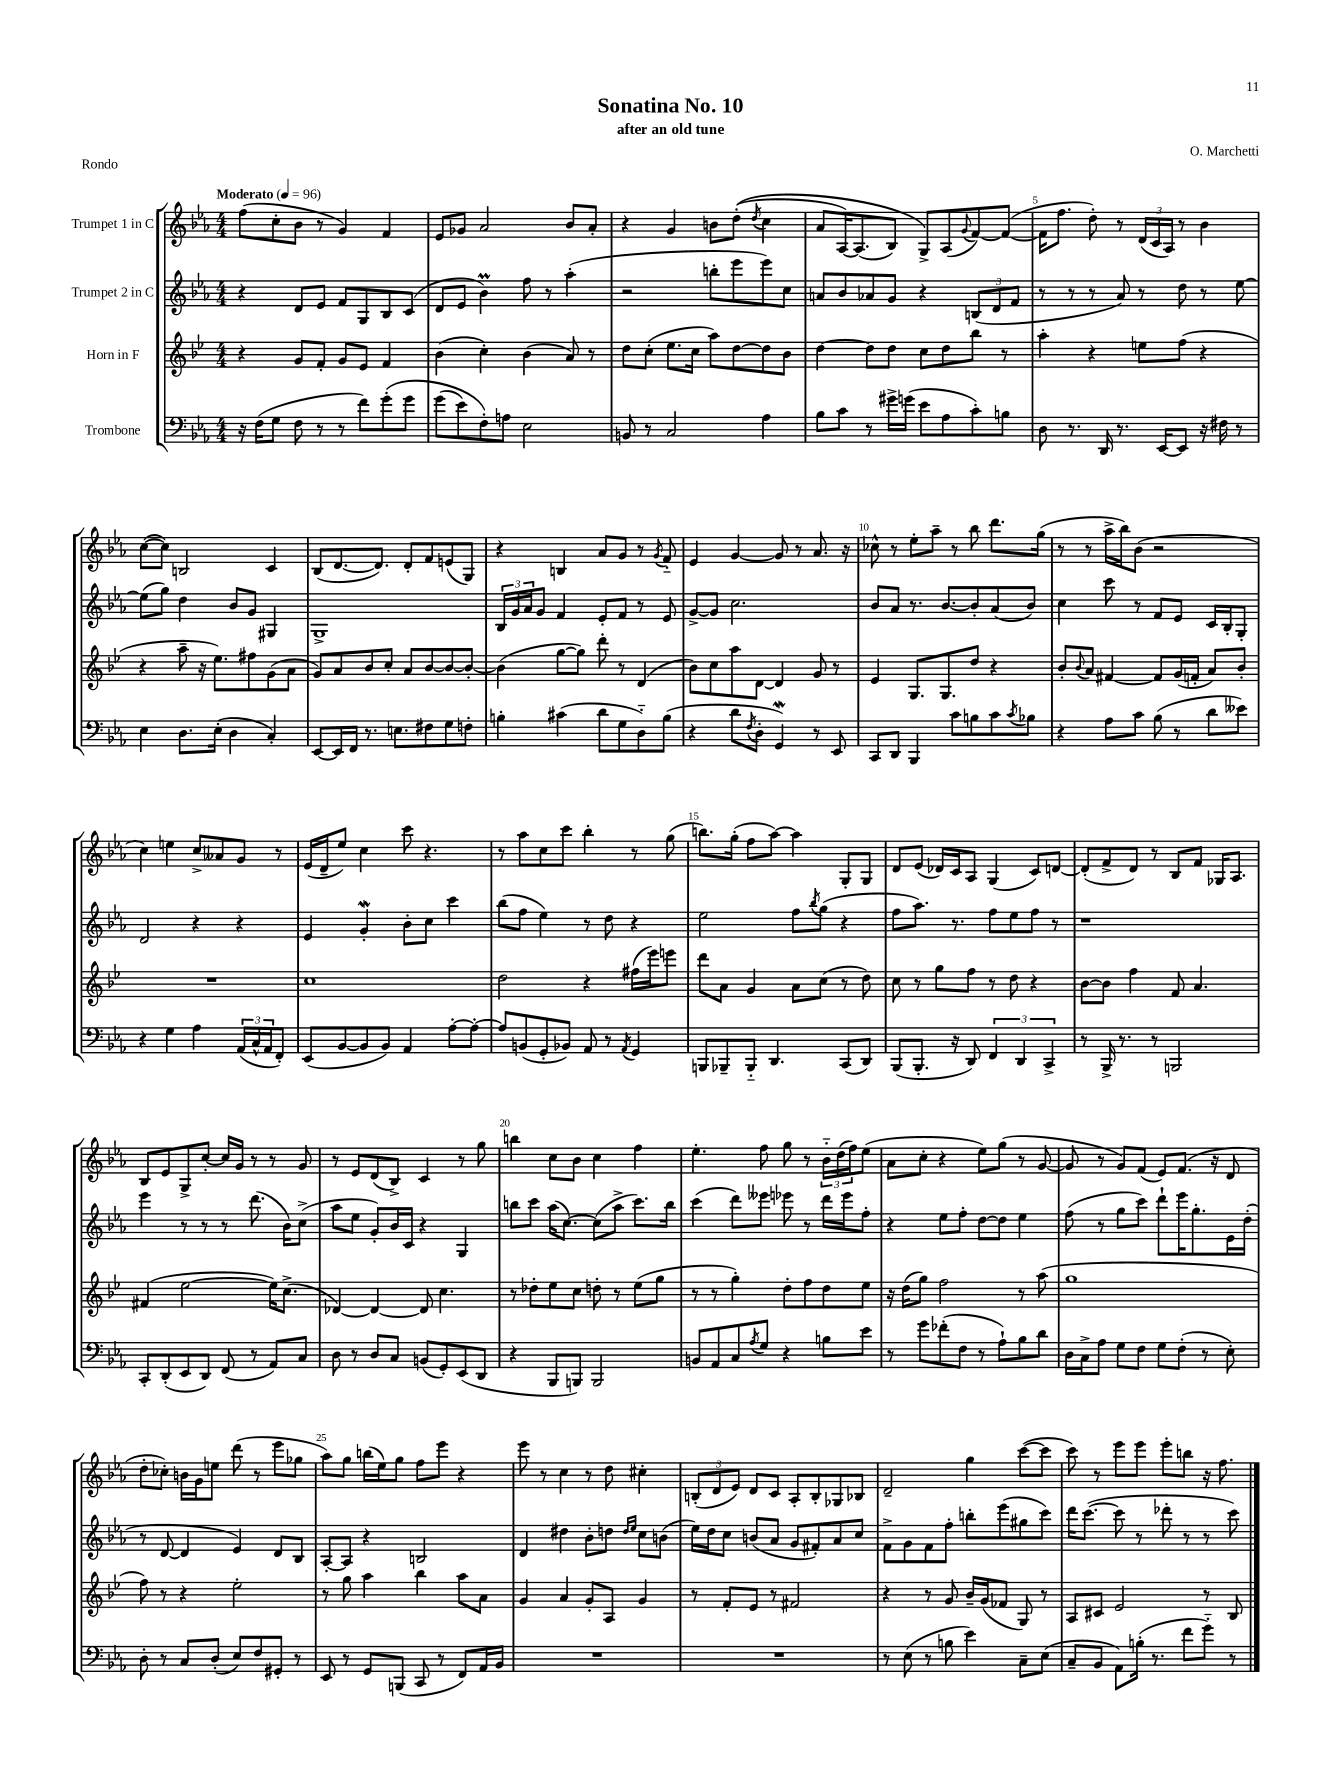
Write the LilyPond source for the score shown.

\header { title = "Sonatina No. 10" composer = "O. Marchetti" subtitle = "after an old tune" piece = "Rondo" }
<<
\new StaffGroup <<
\new Staff = "s0" \with { instrumentName = "Trumpet 1 in C" } {
    \clef treble \key ees \major \numericTimeSignature \time 4/4 \tempo "Moderato" 4 = 96
    f''8( c''8-. bes'8 r8 g'4) f'4 |
    ees'8 ges'8 aes'2 bes'8 aes'8-. |
    r4 g'4 b'8 d''8-.(\( \acciaccatura { d''8 } c''4 |
    aes'8 aes16~) aes8.( bes8) g8->\) aes8( \appoggiatura { g'8 } f'8~) f'8~( |
    f'16 f''8. d''8-.) r8 \tuplet 3/2 { d'16( c'16 aes16) } r8 bes'4 |
    c''8~( c''8) b2 c'4 |
    bes8( d'8.~ d'8.) d'8-. f'8 e'8( g8) |
    r4 b4 aes'8 g'8 r8 \acciaccatura { g'8 } f'8-_ |
    ees'4 g'4~ g'8 r8 aes'8. r16 |
    ces''8-^ r8 ees''8-. aes''8-- r8 bes''8 d'''8. g''16( |
    r8 r8 aes''16-> bes''16) bes'8( r2 |
    c''4) e''4 c''8-> aeses'8 g'8 r8 |
    ees'16( d'16-- ees''8) c''4 c'''8 r4. |
    r8 aes''8 c''8 c'''8 bes''4-. r8 g''8( |
    b''8.) g''16-.( f''8 aes''8~) aes''4 g8-. g8 |
    d'8 ees'8( des'16) c'16 aes8 g4( c'8) d'8~ |
    d'8-.( f'8-> d'8) r8 bes8 f'8 ges16 aes8. |
    bes8 ees'8 g8-> c''8~-. c''16 g'16 r8 r8 g'8 |
    r8 ees'8 d'8( bes8->) c'4 r8 g''8 |
    b''4 c''8 bes'8 c''4 f''4 |
    ees''4.-. f''8 g''8 r8 \tuplet 3/2 { bes'16-_ d''16( f''16) } ees''8( |
    aes'8 c''8-. r4 ees''8) g''8( r8 g'8~ |
    g'8 r8 g'8) f'8( ees'8) f'8.( r16 d'8 |
    d''8-. ces''8-.) b'16 g'16 e''8 d'''8( r8 ees'''8 ges''8 |
    aes''8) g''8 b''16( ees''16) g''8 f''8 ees'''8 r4 |
    ees'''8 r8 c''4 r8 d''8 cis''4-. |
    \tuplet 3/2 { b8-.( d'8 ees'8) } d'8 c'8 aes8-. b8-. ges8 bes8 |
    d'2-- g''4 c'''8~( c'''8 |
    c'''8) r8 ees'''8 ees'''8 ees'''8-. b''8 r16 f''8. \bar "|." |
}
\new Staff = "s1" \with { instrumentName = "Trumpet 2 in C" } {
    \clef treble \key ees \major \numericTimeSignature \time 4/4
    r4 d'8 ees'8 f'8 g8 bes8 c'8( |
    d'8 ees'8 bes'4\prall) f''8 r8 aes''4-.( |
    r2 b''8-. ees'''8 ees'''8) c''8 |
    a'8 bes'8 aes'8 g'8 r4 \tuplet 3/2 { b8( d'8 f'8 } |
    r8 r8 r8 aes'8) r8 d''8 r8 ees''8~ |
    ees''8( g''8) d''4 bes'8 g'8 gis4 |
    g1-> |
    \tuplet 3/2 { bes16 g'16 aes'16 } g'8 f'4 ees'8-. f'8 r8 ees'8 |
    g'8~-> g'8 c''2. |
    bes'8 aes'8 r8. bes'8.~ bes'8-. aes'8( bes'8) |
    c''4 c'''8 r8 f'8 ees'8 c'16 bes16-. g8-. |
    d'2 r4 r4 |
    ees'4 g'4-.\mordent bes'8-. c''8 c'''4 |
    bes''8( f''8 ees''4) r8 d''8 r4 |
    ees''2 f''8 \acciaccatura { bes''8 } g''8( r4 |
    f''8 aes''8.) r8. f''8 ees''8 f''8 r8 |
    r1 |
    ees'''4 r8 r8 r8 d'''8.( bes'16) c''8->( |
    aes''8 ees''8 g'8-.) bes'16 c'16 r4 g4 |
    b''8 c'''8 aes''16( c''8.~) c''8( aes''8-> c'''8.) b''16 |
    c'''4( d'''8) eeses'''8 ees'''8 r8 d'''16 ees'''16 f''8-. |
    r4 ees''8 f''8-. d''8~ d''8 ees''4 |
    f''8( r8 g''8 c'''8) d'''8-! ees'''16 g''8.-. ees'16 d''16-.( |
    r8 d'8~ d'4 ees'4) d'8 bes8 |
    aes8~-. aes8 r4 b2 |
    d'4 dis''4 bes'8-. d''8 \grace { d''16 ees''16 } c''8 b'8( |
    ees''16) d''16 c''8 b'8( aes'8 g'8 fis'8-.) aes'8 c''8 |
    f'8-> g'8 f'8 f''8-. b''8-. ees'''8( gis''8 c'''8) |
    d'''16 c'''8.~( c'''8 r8 des'''8-. r8 r8 c'''8) \bar "|." |
}
\new Staff = "s2" \with { instrumentName = "Horn in F" } {
    \clef treble \key bes \major \numericTimeSignature \time 4/4
    r4 g'8 f'8-. g'8 ees'8 f'4 |
    bes'4( c''4-.) bes'4( a'8) r8 |
    d''8 c''8-.( ees''8. c''16 a''8) d''8~ d''8 bes'8 |
    d''4~ d''8 d''8 c''8 d''8 bes''8 r8 |
    a''4-. r4 e''8 f''8( r4 |
    r4 a''8-- r16 ees''8.) fis''8 g'8( a'8 |
    g'8) a'8 bes'8 c''8-. a'8 bes'8~ bes'8~ bes'8~-. |
    bes'4( g''8~ g''8) d'''8-. r8 d'4( |
    bes'8) c''8 a''8 d'8~ d'4 g'8 r8 |
    ees'4 g8. g8. d''8 r4 |
    bes'8-. \appoggiatura { bes'8 } a'8 fis'4~ fis'8 g'16( f'16-. a'8) bes'8-. |
    R1 |
    c''1 |
    d''2 r4 fis''16( ees'''16) e'''8 |
    d'''8 a'8 g'4 a'8 c''8( r8 d''8) |
    c''8 r8 g''8 f''8 r8 d''8 r4 |
    bes'8~ bes'8 f''4 f'8 a'4. |
    fis'4( ees''2~ ees''16) c''8.->( |
    des'4~) des'4~ des'8 c''4. |
    r8 des''8-. ees''8 c''8 d''8-. r8 ees''8( g''8 |
    r8 r8 g''4-.) d''8-. f''8 d''8 ees''8 |
    r16 d''16( g''8) f''2 r8 a''8( |
    g''1 |
    f''8) r8 r4 ees''2-. |
    r8 g''8 a''4 bes''4 a''8 a'8 |
    g'4 a'4 g'8-. a8 g'4 |
    r8 f'8-. ees'8 r8 fis'2 |
    r4 r8 g'8 bes'16-- g'16( fes'8 g8) r8 |
    a8 cis'8 ees'2 r8 bes8 \bar "|." |
}
\new Staff = "s3" \with { instrumentName = "Trombone" } {
    \clef bass \key ees \major \numericTimeSignature \time 4/4
    r16 f16( g8 f8 r8 r8 f'8) g'8-.\( g'8 |
    g'8( ees'8) f8-.\) a8 ees2 |
    b,8 r8 c2 aes4 |
    bes8 c'8 r8 gis'16-> g'16( ees'8 aes8 c'8-.) b8 |
    d8 r8. d,16 r8. ees,16~ ees,8 r16 fis16 r8 |
    ees4 d8. ees16-.( d4 c4-.) |
    ees,8~ ees,16 f,16 r8. e8. fis8 g8 f8-. |
    b4-. cis'4( d'8 g8 d8-_) b8( |
    r4 d'8 \acciaccatura { f8 } d8-. g,4\mordent) r8 ees,8 |
    c,8 d,8 bes,,4 c'8 b8 c'8 \acciaccatura { c'8 } bes8 |
    r4 aes8 c'8 bes8( r8 d'8 eeses'8) |
    r4 g4 aes4 \tuplet 3/2 { aes,16( c16-^ aes,16 } f,8-.) |
    ees,8( bes,8~ bes,8 bes,8) aes,4 aes8~-. aes8~-. |
    aes8 b,8( g,8-. bes,8) aes,8 r8 \acciaccatura { aes,8 } g,4 |
    b,,8 bes,,8-- bes,,8-_ d,4. c,8( d,8) |
    bes,,8( bes,,8.-. r16 d,8) \tuplet 3/2 { f,4 d,4 c,4-> } |
    r8 bes,,16-> r8. r8 b,,2 |
    c,8-. d,8-.( ees,8 d,8) f,8( r8 aes,8) c8 |
    d8 r8 d8 c8 b,8( g,8-.) ees,8( d,8 |
    r4 bes,,8 b,,8) b,,2 |
    b,8 aes,8 c8 \acciaccatura { aes8 } g8 r4 b8 ees'8 |
    r8 g'8 fes'8-.( f8 r8 aes8-!) bes8 d'8 |
    d16 c16-> aes8 g8 f8 g8 f8-.( r8 ees8-.) |
    d8-. r8 c8 d8-.( ees8) f8 gis,8-. r8 |
    ees,8 r8 g,8 b,,8( c,8 r8 f,8) aes,16 bes,16 |
    R1 |
    R1 |
    r8 ees8( r8 b8 ees'4) c8-- ees8( |
    c8-- bes,8 aes,8) b16-.( r8. f'8 g'8-_) r8 \bar "|." |
}
>>
>>
\layout { \context { \Score \override BarNumber.break-visibility = ##(#f #t #t) barNumberVisibility = #(every-nth-bar-number-visible 5) } }
